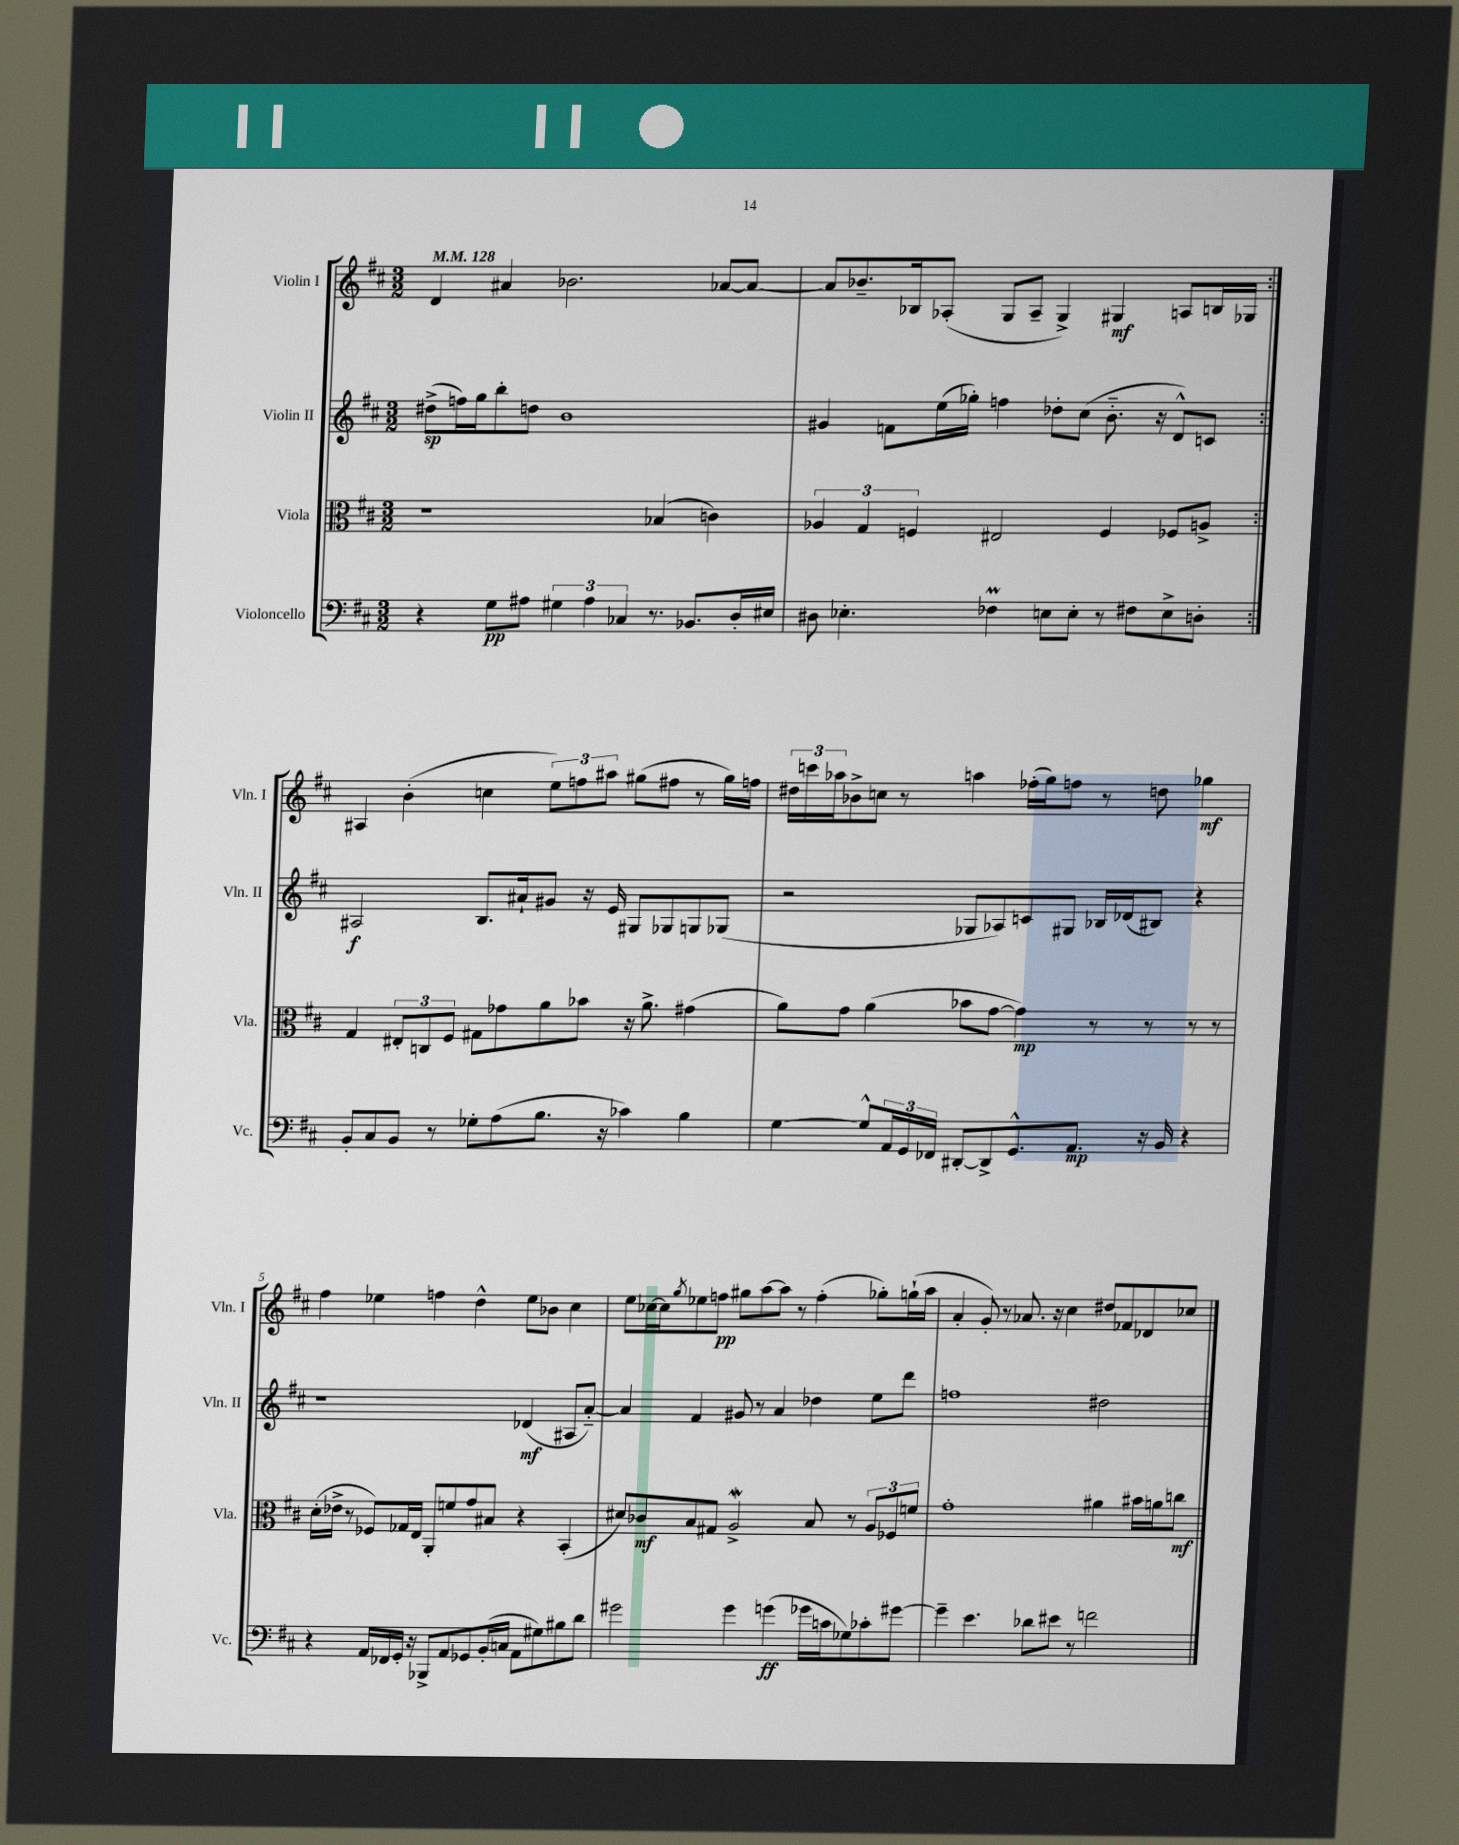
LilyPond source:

<<
\new StaffGroup <<
\new Staff = "s0" \with { instrumentName = "Violin I" shortInstrumentName = "Vln. I" } {
    \clef treble \key d \major \numericTimeSignature \time 3/2 \tempo 4 = 128
    \repeat volta 2 { d'4 ais'4 bes'2. aes'8~ aes'8~ |
    aes'8 bes'8.-- bes16 aes8-.( g8 aes8-- g4->) gis4\mf a8 b16 ges16 | }
    ais4 b'4-.( c''4 \tuplet 3/2 { e''8) f''8 ais''8 } gis''8( fis''8 r8 gis''16) f''16 |
    \tuplet 3/2 { dis''16 c'''16 aes''16 } bes'8-> c''8 r8 a''4 fes''16-.( g''16) f''8 r8 d''8 ges''4\mf |
    fis''4 ees''4 f''4 d''4-^ ees''8 bes'8 cis''4 |
    e''8 ces''16~ ces''16 \acciaccatura { g''8 } ees''8 f''8\pp gis''8 a''8~ a''8 r8 f''4-.( ges''8-.) g''16-!( a''16 |
    a'4-. g'8-.) r8 aes'8. r16 cis''4 dis''8 fes'8 des'8 ces''8 \bar "|." |
}
\new Staff = "s1" \with { instrumentName = "Violin II" shortInstrumentName = "Vln. II" } {
    \clef treble \key d \major \numericTimeSignature \time 3/2
    \repeat volta 2 { dis''8->\sp( f''16) g''16 b''8-. d''8 b'1 |
    gis'4 f'8 e''16( ges''16-.) f''4 des''8-. cis''8( b'8.-_ r16 d'8-^) c'8 | }
    ais2\f b8. ais'16-! gis'8 r16 e'16 gis8 ges8 g8 ges8( |
    r2 ges8 aes8) c'8 gis8 bes16 des'16( bis8) r4 |
    r1 des'4\mf( ais8 a'8~-_) |
    a'4 fis'4 gis'8 r8 a'4 des''4 e''8 d'''8 |
    f''1 dis''2 \bar "|." |
}
\new Staff = "s2" \with { instrumentName = "Viola" shortInstrumentName = "Vla." } {
    \clef alto \key d \major \numericTimeSignature \time 3/2
    \repeat volta 2 { r1 bes4( c'4) |
    \tuplet 3/2 { aes4 g4 f4 } eis2 f4 fes8 a8-> | }
    g4 \tuplet 3/2 { eis8-. c8 fis8 } gis8 ges'8 a'8 bes'8 r16 a'8.-> gis'4( |
    a'8) g'8 a'4( bes'8 g'8~ g'4\mp) r8 r8 r8 r8 |
    d'16-.( ees'16-> r8 fes8) ges16 e16 a,8-. f'8 g'8 bis8 r4 b,4-.( |
    dis'8) ces'8\mf b8 gis8 a2->\mordent b8 r8 \tuplet 3/2 { a8 fes8 f'8 } |
    g'1-. ais'4 bis'16 a'16 c''8\mf \bar "|." |
}
\new Staff = "s3" \with { instrumentName = "Violoncello" shortInstrumentName = "Vc." } {
    \clef bass \key d \major \numericTimeSignature \time 3/2
    \repeat volta 2 { r4 g8\pp ais8 \tuplet 3/2 { gis4 ais4 ces4 } r8. bes,8. d16-. eis16 |
    dis8 ees4.-. fes4\prall e8 e8-. r8 fis8 e8-> d8-. | }
    b,8-. cis8 b,8 r8 ges8-. a8( b8. r16 ces'4) b4 |
    g4~ g8-^ \tuplet 3/2 { a,16 g,16 fes,16 } dis,8~-. dis,8-> g,8.-^ a,8.\mp r16 b,16 r4 |
    r4 a,16 fes,16 g,16-. r16 bes,,8-> a,8 ges,8 b,16-.( c16 a,8 gis8) bis8 d'8 |
    gis'2 gis'4 g'4\ff( ges'16 c'16 ges8) ces'8-. gis'8~ |
    gis'4-- e'4. des'8 eis'8 r8 f'2 \bar "|." |
}
>>
>>
\layout { \context { \Score \override BarNumber.break-visibility = ##(#f #t #t) barNumberVisibility = #(every-nth-bar-number-visible 5) } }
